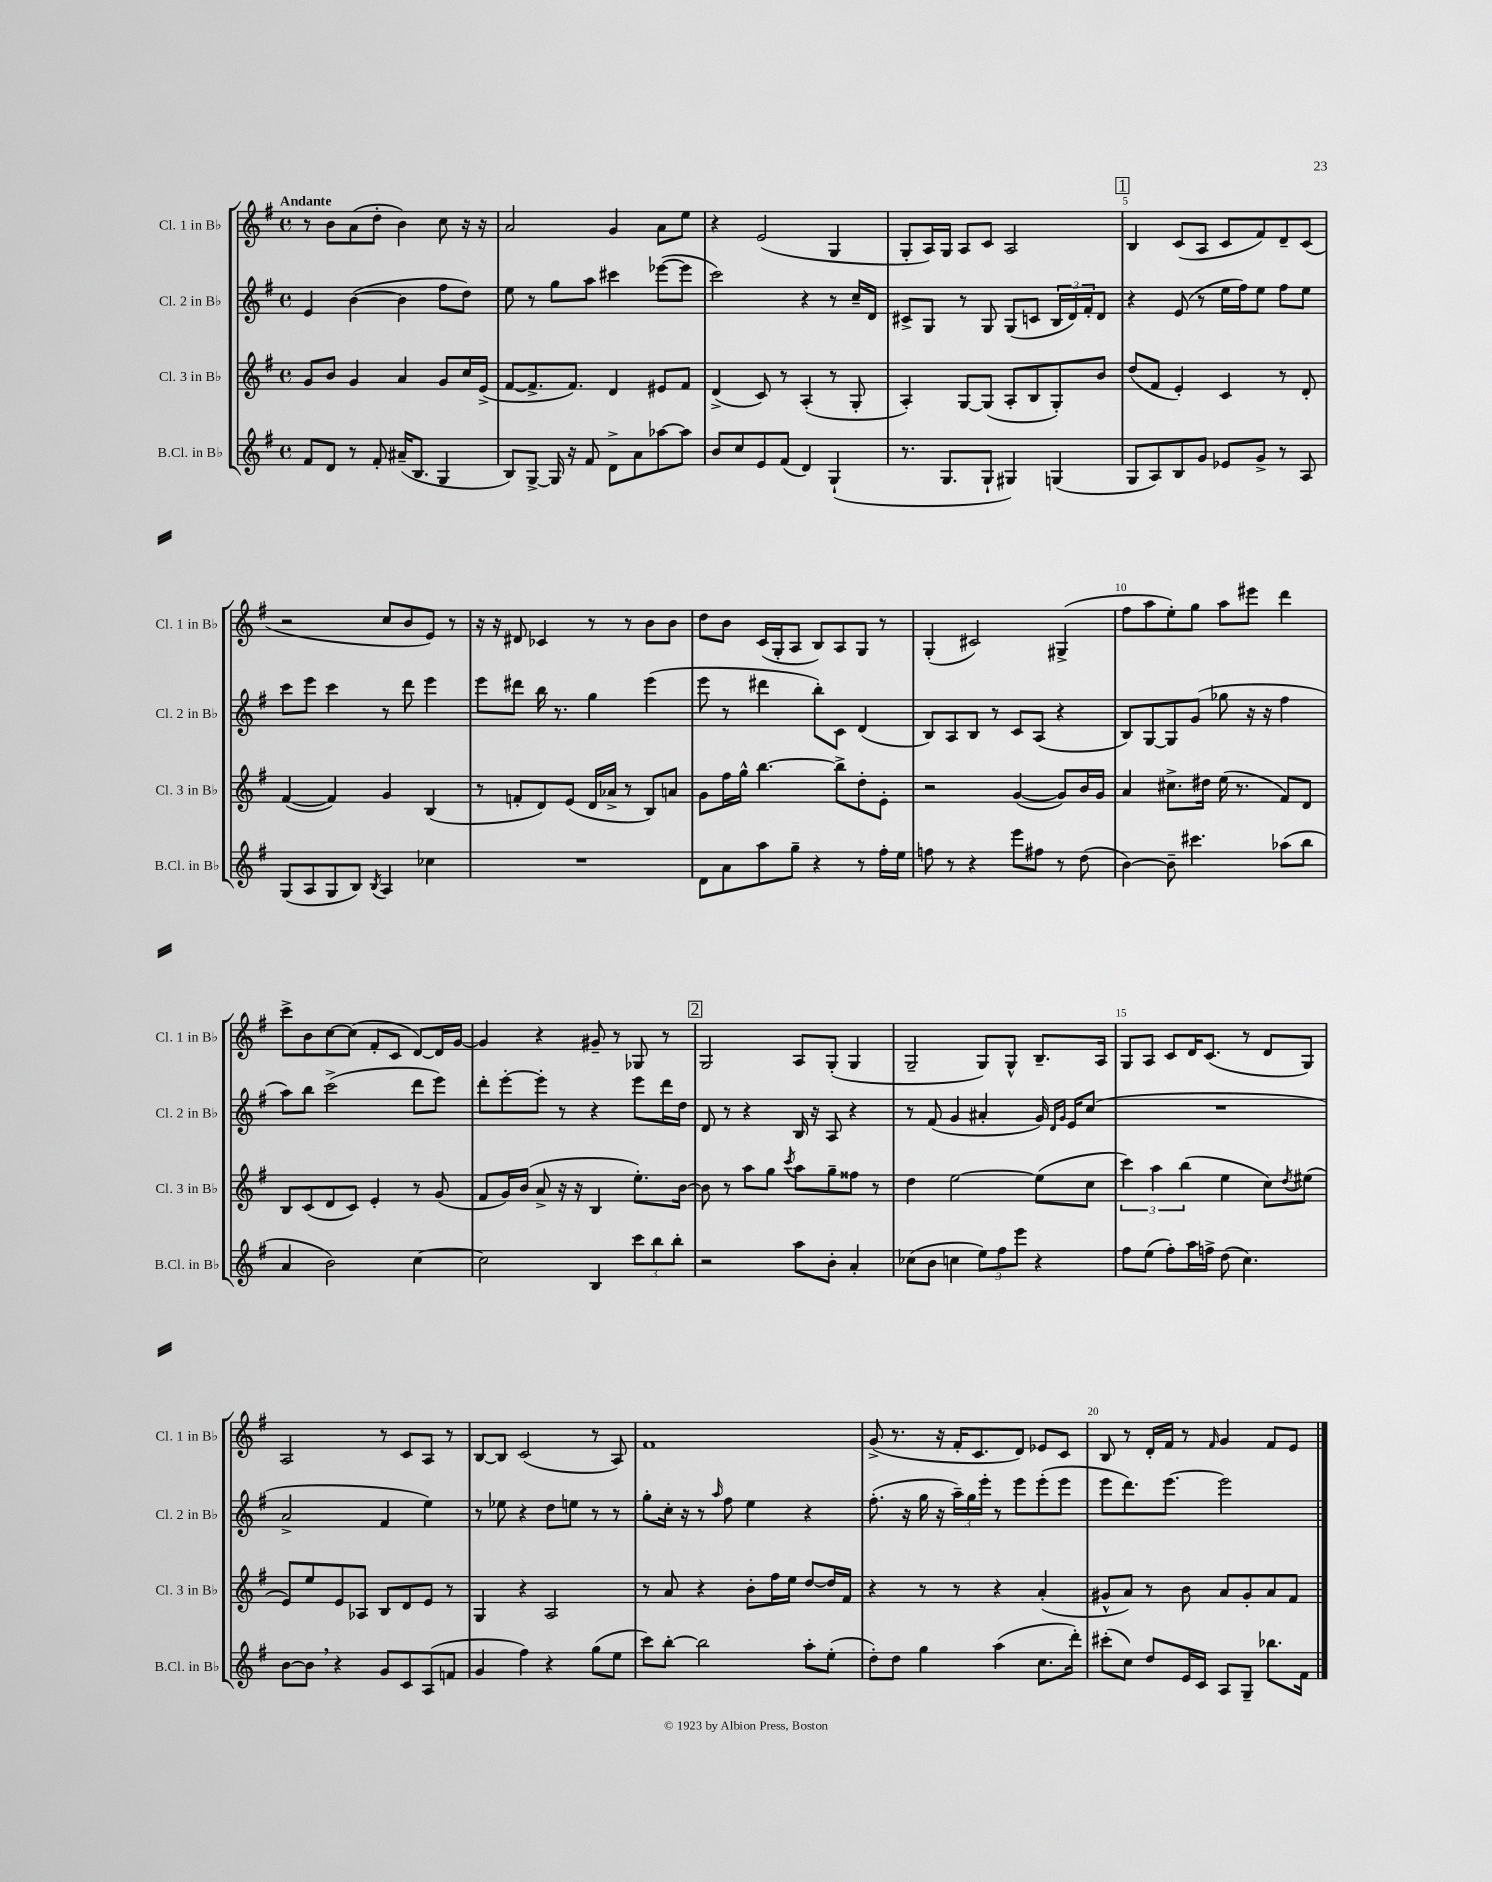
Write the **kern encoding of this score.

**kern	**kern	**kern	**kern
*staff4	*staff3	*staff2	*staff1
*clefG2	*clefG2	*clefG2	*clefG2
*k[f#]	*k[f#]	*k[f#]	*k[f#]
*M4/4	*M4/4	*M4/4	*M4/4
*met(c)	*met(c)	*met(c)	*met(c)
8f#/L	8g/L	4e/	8r
8d/J	8b/J	.	8b\L
8r	4g/	([4b\	(8a\
8f#'/	.	.	8dd'\J
(16a#~/LK	4a/	4b\]	4b\)
8.B/J	.	.	.
4G/	8g/L	8ff#\L	8cc\
.	16cc/L	8dd\J)	16r
.	(16e^/JJ	.	16r
=	=	=	=
8B/L)	[8f#/L	8ee\	2a/
[8G^/J	8.f#^/]	8r	.
16G/]	.	8gg\L	.
16r	8.f#/J)	.	.
8f#/	.	8aa\J	.
8d^\L	4d/	4ccc#\	4g/
8a\	.	.	.
[8aa-\	8e#/L	([8eee-\L	8a\L
8aa-\]J	8f#/J	8eee-\]J	8ee\J
=	=	=	=
8b/L	(4d^/	2ccc\)	4r
8cc/	.	.	.
8e/	8c/)	.	(2e/
(8f#/J	8r	.	.
4d/)	(4A'/	4r	.
(4G`/	8r	8r	4G/
.	8G'/	16cc~/LL	.
.	.	16d/JJ	.
=	=	=	=
8.r	4A'/)	8c#^/L	8G'/L
.	.	8G/J	16A/L)
8.G/L	.	.	16G/JJ
.	[8G/L	8r	8A/L
8G`/J	(8G/]J	8G/	8c/J
4G#/)	8A'/L	(8G/L	2A/
.	8B/	8c/J	.
(4G/	8G'/)	24B/LL	.
.	.	24d/)	.
.	.	24f#'/J	.
.	8b/J	8d/J	.
=	=	=	=
8G/L	(8dd/L	4r	4B/
8A/)	8f#/J	.	.
8B/	4e'/)	(8e/	(8c/L
8g/J	.	8r	8A/J
8e-/L	4c/	16ee\LL	8c/L
.	.	16ff#\J)	.
8g^/J	.	8ee\J	8f#/)
8r	8r	8ff#\L	8d~/
8A/	8d'/	8ee\J	(8c/J
=	=	=	=
(8G/L	([4f#/	8ccc\L	2r
8A/	.	8eee\J	.
8G/	4f#/])	4ccc\	.
8B/J)	.	.	.
8qB/	.	.	.
4A/	4g/	8r	8cc/L
.	.	8ddd\	8b/
4cc-\	(4B/	4eee\	8e/J)
.	.	.	8r
=	=	=	=
1r	8r	8eee\L	16r
.	.	.	16r
.	8f'/L	8ddd#\J	8d#/
.	8d/)	16bb\	4c-/
.	.	8.r	.
.	(8e/J	.	.
.	16d/LL	4gg\	8r
.	16a-^/JJ	.	.
.	8r	.	8r
.	8B/L)	(4eee\	8b\L
.	8a/J	.	8b\J
=	=	=	=
8d\L	8g\L	8eee\	8dd\L
8a\	16ff#\L	8r	8b\J
.	16gg^^\JJ	.	.
8aa\	[4.bb\	4ddd#\	(16c/LL
.	.	.	16G'/J
8gg~\J	.	.	8A/J
4r	.	8bb'\L)	8B/L)
.	8bb^\]L	8c\J	8A/
8r	8dd'\	(4d/	8G/J
16ff#'\LL	8e'\J	.	8r
16ee\JJ	.	.	.
=	=	=	=
8ff\	2r	8B/L)	(4G'/
8r	.	8A/	.
4r	.	8B/J	2c#/)
.	.	8r	.
8eee\L	([4g/	8c/L	.
8ff#\J	.	(8A/J	.
8r	8g/]L)	4r	(4G#^/
(8dd\	16b/L	.	.
.	16g/JJ	.	.
=	=	=	=
[4b\)	4a/	8B/L)	8ff#\L
.	.	[8G/	8aa\
8b~\]	8.cc#^\L	8G/]	8ee'\)
4.ccc#\	.	(8g/J	8gg\J
.	16dd#\Jk	.	.
.	(16ee\	8gg-\	8aa\L
.	8.r	.	.
.	.	16r	8eee#\J
.	.	16r	.
(8aa-\L	8f#/L)	4ff#\	4ddd\
8bb\J	8d/J	.	.
=	=	=	=
4a/	8B/L	8aa\L)	8ccc^\L
.	(8c/	8bb\J	8b\
2b\)	8d/	(2ccc^\	[8cc\
.	8c/J)	.	(8cc\]J
.	4e'/	.	8f#'/L
.	.	.	8c/J
[4cc\	8r	8ddd\L	[8d/L)
.	(8g/	8eee\J)	16d/]L
.	.	.	[16g/JJ
=	=	=	=
2cc\]	8f#/L	8ddd'\L	4g/]
.	16g/L)	[8eee'\	.
.	(16b/JJ	.	.
.	8a^/	8eee'\]J	4r
.	16r	8r	.
.	16r	.	.
4B/	4B/	4r	8g#~/
.	.	.	8r
12ccc\L	8.ee'\L)	8eee\L	8G-/
12bb\	.	.	.
.	.	16ddd\L	8r
12bb'\J	.	.	.
.	[16b\Jk	16dd\JJ	.
=	=	=	=
2r	8b\]	8d/	2G/
.	8r	8r	.
.	8aa\L	4r	.
.	8gg\J	.	.
.	8qccc/	.	.
8aa\L	8aa\L	16B/	8A/L
.	.	16r	.
8b'\J	8gg~\	8A/	(8G'/J
4a'/	8ff##\J	4r	4G/
.	8r	.	.
=	=	=	=
(8cc-\L	4dd\	8r	2G~/
8b\J	.	(8f#/	.
4cc\	[2ee\	4g/	.
12ee\L)	.	4a#'/	8G/L)
12ff#\	.	.	.
.	.	.	8G^^/J
12eee\J	.	.	.
4r	(8ee\]L	16g/)	8.B~/L
.	.	16qqd/LL	.
.	.	16qqg/JJ	.
.	.	16e/LK	.
.	8cc\J	(8cc/J	.
.	.	.	16A/Jk
=	=	=	=
8ff#\L	6ccc\)	1r	8G/L
(8ee\J	.	.	8A/J
.	6aa\	.	.
8ff#'\L)	.	.	8c/L
.	(6bb\	.	.
16aa\L	.	.	16d/K
16ff^\JJ	.	.	(8.c/J
(8dd\	4ee\	.	.
4.cc\)	.	.	8r
.	8cc\L)	.	8d/L
.	8qdd/	.	.
.	(8ee#\J	.	8G/J)
=	=	=	=
[8b\L	8e/L)	2a^/	2A/
8b\]J	8ee/	.	.
4r	8e/	.	.
.	8A-/J	.	.
8g/L	8B/L	4f#/	8r
8c/	8d/	.	8c/L
(8A/	8e/J	4ee\)	8A/J
8f/J	8r	.	8r
=	=	=	=
4g/	4G/	8r	[8B/L
.	.	8ee-\	8B/]J
4ff#\)	4r	4r	(2c/
4r	2A/	8dd\L	.
.	.	8ee\J	.
(8gg\L	.	8r	8r
8ee\J	.	8r	8A/)
=	=	=	=
8ccc\L)	8r	8gg'\L	1f#
[8bb'\J	8a/	16cc'\Jk	.
.	.	16r	.
2bb\]	4r	8r	.
.	.	16qqaa/	.
.	.	8ff#\	.
.	8b'\L	4ee\	.
.	16ff#\L	.	.
.	16ee\JJ	.	.
8aa'\L	[8dd/L	4r	.
(8ee'\J	16dd/]L	.	.
.	16f#/JJ	.	.
=	=	=	=
8dd'\L)	4r	(8.ff#'\	(8g^/
8dd\J	.	.	8.r
.	.	16r	.
4gg\	8r	16gg\	.
.	.	16r	16r
.	8r	24aa~\LL)	16f#'/LK
.	.	24gg\	.
.	.	.	8.c/
.	.	24eee'\JJ	.
(4aa\	4r	8r	.
.	.	8eee\L	8d/J)
8.cc\L	(4a'/	(8eee'\	8e-/L
.	.	8eee\J	8c/J
16ddd'\Jk)	.	.	.
=	=	=	=
(8ccc#'\L	8g#^^/L	8eee\L	8B/
8cc\J)	8a/J)	8.ddd\)	8r
8dd/L	8r	.	16d'/LL
.	.	[8.eee\J	16f#/JJ
16e/L	8b\	.	8r
16c/JJ	.	.	.
.	.	.	16qqf#/
8A/L	8a/L	2eee\]	4g/
8G~/J	8g#'/	.	.
8.bb-\L	8a/	.	8f#/L
.	8f#/J	.	8e/J
16f#\Jk	.	.	.
==	==	==	==
*-	*-	*-	*-
